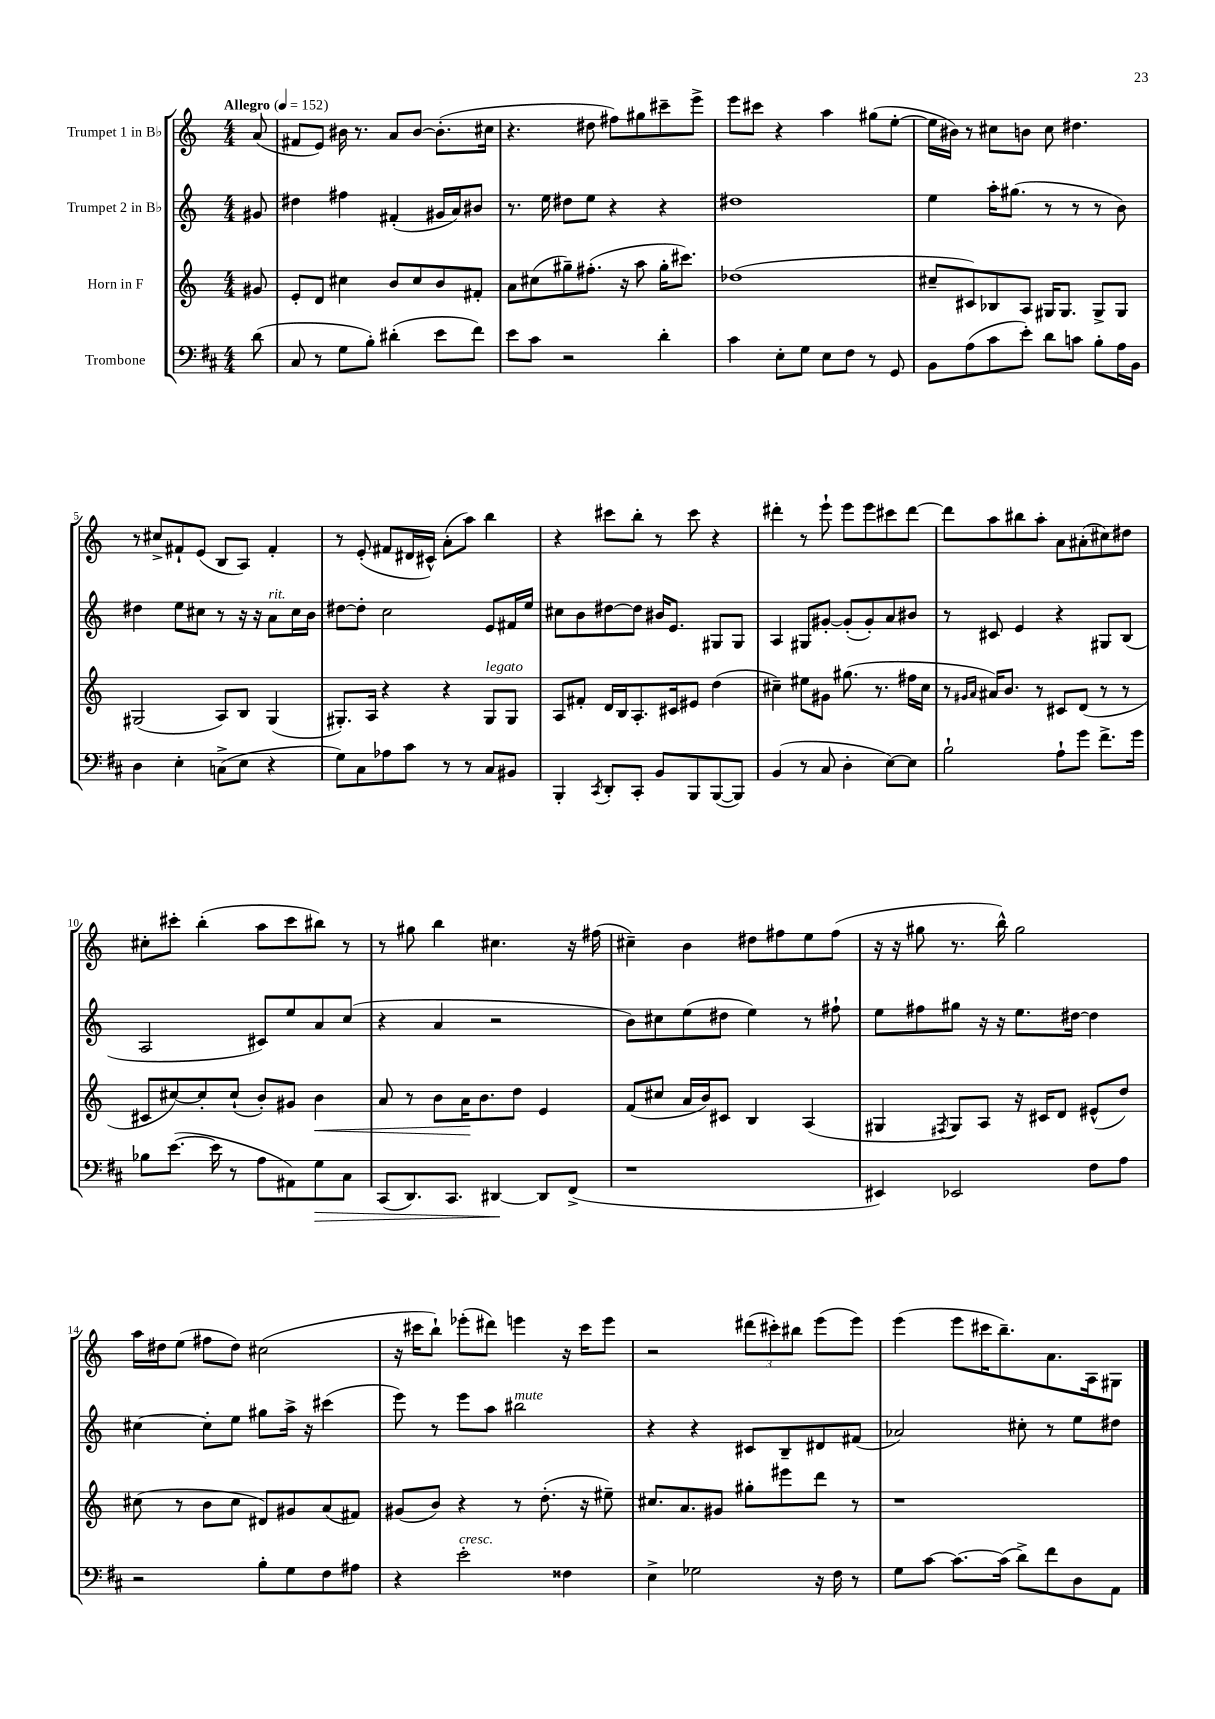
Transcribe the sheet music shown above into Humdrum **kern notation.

**kern	**kern	**kern	**kern
*staff4	*staff3	*staff2	*staff1
*clefF4	*clefG2	*clefG2	*clefG2
*k[f#c#]	*k[]	*k[]	*k[]
*M4/4	*M4/4	*M4/4	*M4/4
*MM152	*MM152	*MM152	*MM152
(8d	8g#	8g#	(8a
=	=	=	=
8C#	8e'	4dd#	8f#
8r	8d	.	8e)
8G	4cc#	4ff#	16b#
.	.	.	8.r
8B')	.	.	.
(4d#'	8b	(4f#'	8a
.	8cc#	.	[8b#
8e	8b	16g#	(8.b#']
.	.	16a)	.
8f#)	8f#'	8b#	.
.	.	.	16cc#
=	=	=	=
8e	8a	8.r	4.r
8c#	(8cc#	.	.
.	.	16ee	.
2r	8gg#~)	8dd#	.
.	(8.ff#'	8ee	8dd#
.	.	4r	8ff#)
.	16r	.	.
.	8aa	.	8gg#
4d'	16gg#'	4r	8ccc#~
.	8.ccc#)	.	.
.	.	.	8eee^
=	=	=	=
4c#	(1dd-	1dd#	8eee
.	.	.	8ccc#
8E'	.	.	4r
8G	.	.	.
8E	.	.	4aa
8F#	.	.	.
8r	.	.	(8gg#
8GG	.	.	[8ee'
=	=	=	=
8BB	8cc#~	4ee	16ee]
.	.	.	16b#)
(8A	8c#)	.	8r
8c#	8B-	16aa'	8cc#
.	.	(8.gg#	.
8e')	8A	.	8b
8d	16G#	8r	8cc#
.	8.G#	.	.
8c	.	8r	4.dd#
8B'	8G#^	8r	.
16A	8G#	8b)	.
16BB	.	.	.
=	=	=	=
4D	(2G#	4dd#	8r
.	.	.	8cc#^
4E'	.	8ee	8f#`
.	.	8cc#	(8e
(8C^	8A)	8r	8B
8E	8B	16r	8A)
.	.	16r	.
4r	(4G#	8a	4f#'
.	.	16cc#	.
.	.	16b	.
=	=	=	=
8G)	8.G#')	[8dd#	8r
8C#	.	8dd#']	(8e'
.	16A	.	.
8A-	4r	2cc	8f#
8c#	.	.	16d#
.	.	.	16c#^^)
8r	4r	.	(8a'
8r	.	.	8aa)
8C#	8G#	8e	4bb
8BB#	8G#	16f#	.
.	.	16ee	.
=	=	=	=
4BBB'	8A	8cc#	4r
.	8f#'	8b	.
8qCC#	.	.	.
8DD'	16d	[8dd#	8ccc#
.	16B	.	.
8CC#'	8.A'	8dd#]	8bb'
8BB	.	16b#	8r
.	16c#	8.e	.
8BBB	8e#	.	8ccc#
([8BBB	(4dd	8G#	4r
8BBB])	.	8G#	.
=	=	=	=
(4BB	4cc#~)	4A	4ddd#'
8r	8ee#	8G#	8r
8C#	8g#	[8g#'	8eee`
4D'	(8.gg#	(8g#']	8eee
.	.	8g#')	8eee
.	8.r	.	.
[8E)	.	8a	8ccc#
8E]	16ff#	8b#	[8ddd#
.	16cc#	.	.
=	=	=	=
2B`	8r	8r	8ddd#]
.	16qqg#	.	.
.	16qqa	.	.
.	16a#)	8c#	8aa
.	8.b	.	.
.	.	4e	8bb#
.	8r	.	8aa'
8A`	8c#	4r	8a
8g	(8d	.	(8a#'
8.f#^	8r	8G#	8cc#)
.	8r	(8B	8dd#
16g	.	.	.
=	=	=	=
8B-	8c#	2A	8cc#'
([8.e	[8cc#)	.	8ccc#'
.	8cc#']	.	(4bb'
16e]	.	.	.
8r	(8cc#`	.	.
8A	8b')	8c#)	8aa
8AA#)	8g#	8ee	8ccc#
8G	4b	8a	8bb#)
8C#	.	(8cc	8r
=	=	=	=
(8CC#	8a	4r	8r
8.DD)	8r	.	8gg#
.	8b	4a	4bb
8.CC#	.	.	.
.	16a	.	.
.	8.b	.	.
[4DD#	.	2r	4.cc#
.	8dd	.	.
8DD#]	4e	.	.
(8FF#^	.	.	16r
.	.	.	(16ff#
=	=	=	=
1r	(8f	8b)	4cc#~)
.	8cc#	8cc#	.
.	16a	(8ee	4b
.	16b)	.	.
.	8c#	8dd#	.
.	4B	4ee)	8dd#
.	.	.	8ff#
.	(4A	8r	8ee
.	.	8ff#`	(8ff#
=	=	=	=
4EE#)	4G#	8ee	16r
.	.	.	16r
.	.	8ff#	8gg#
.	8qF#	.	.
2EE-	8G#)	8gg#	8.r
.	8A	16r	.
.	.	16r	16bb^^)
.	16r	8.ee	2gg#
.	16c#	.	.
.	8d	.	.
.	.	[16dd#	.
8F#	(8e#^^	4dd#]	.
8A	8dd)	.	.
=	=	=	=
2r	(8cc#	[4cc#	16aa
.	.	.	16dd#
.	8r	.	(8ee
.	8b	8cc#']	8ff#
.	8cc#	8ee	8dd#)
8B'	8d#)	8gg#	(2cc#
8G	8g#	16aa^	.
.	.	16r	.
8F#	(8a	(4ccc#	.
8A#	8f#)	.	.
=	=	=	=
4r	(8g#	8eee)	16r
.	.	.	16ccc#
.	8b)	8r	8bb`)
2e'	4r	8eee	(8eee-'
.	.	8aa	8ddd#)
.	8r	2bb#	4eee
.	(8.dd'	.	.
4F##	.	.	16r
.	16r	.	16ccc#
.	8ee#~)	.	8eee
=	=	=	=
4E^	8.cc#	4r	2r
.	8.a	.	.
2G-	.	4r	.
.	8g#	.	.
.	8gg#'	8c#	(12ddd#
.	.	.	12ccc#')
.	8eee#	8B~	.
.	.	.	12bb#
16r	8ddd	8d#	(8eee
16F#	.	.	.
8r	8r	(8f#	8eee)
=	=	=	=
8G	1r	2a-)	(4eee
[8c#	.	.	.
8.c#_	.	.	8eee
.	.	.	16ccc#
(16c#]	.	.	8.bb~)
8d^)	.	8cc#'	.
8f#	.	8r	8.a
8D	.	8ee	.
.	.	.	16A
8AA	.	8dd#	8G#
==	==	==	==
*-	*-	*-	*-
